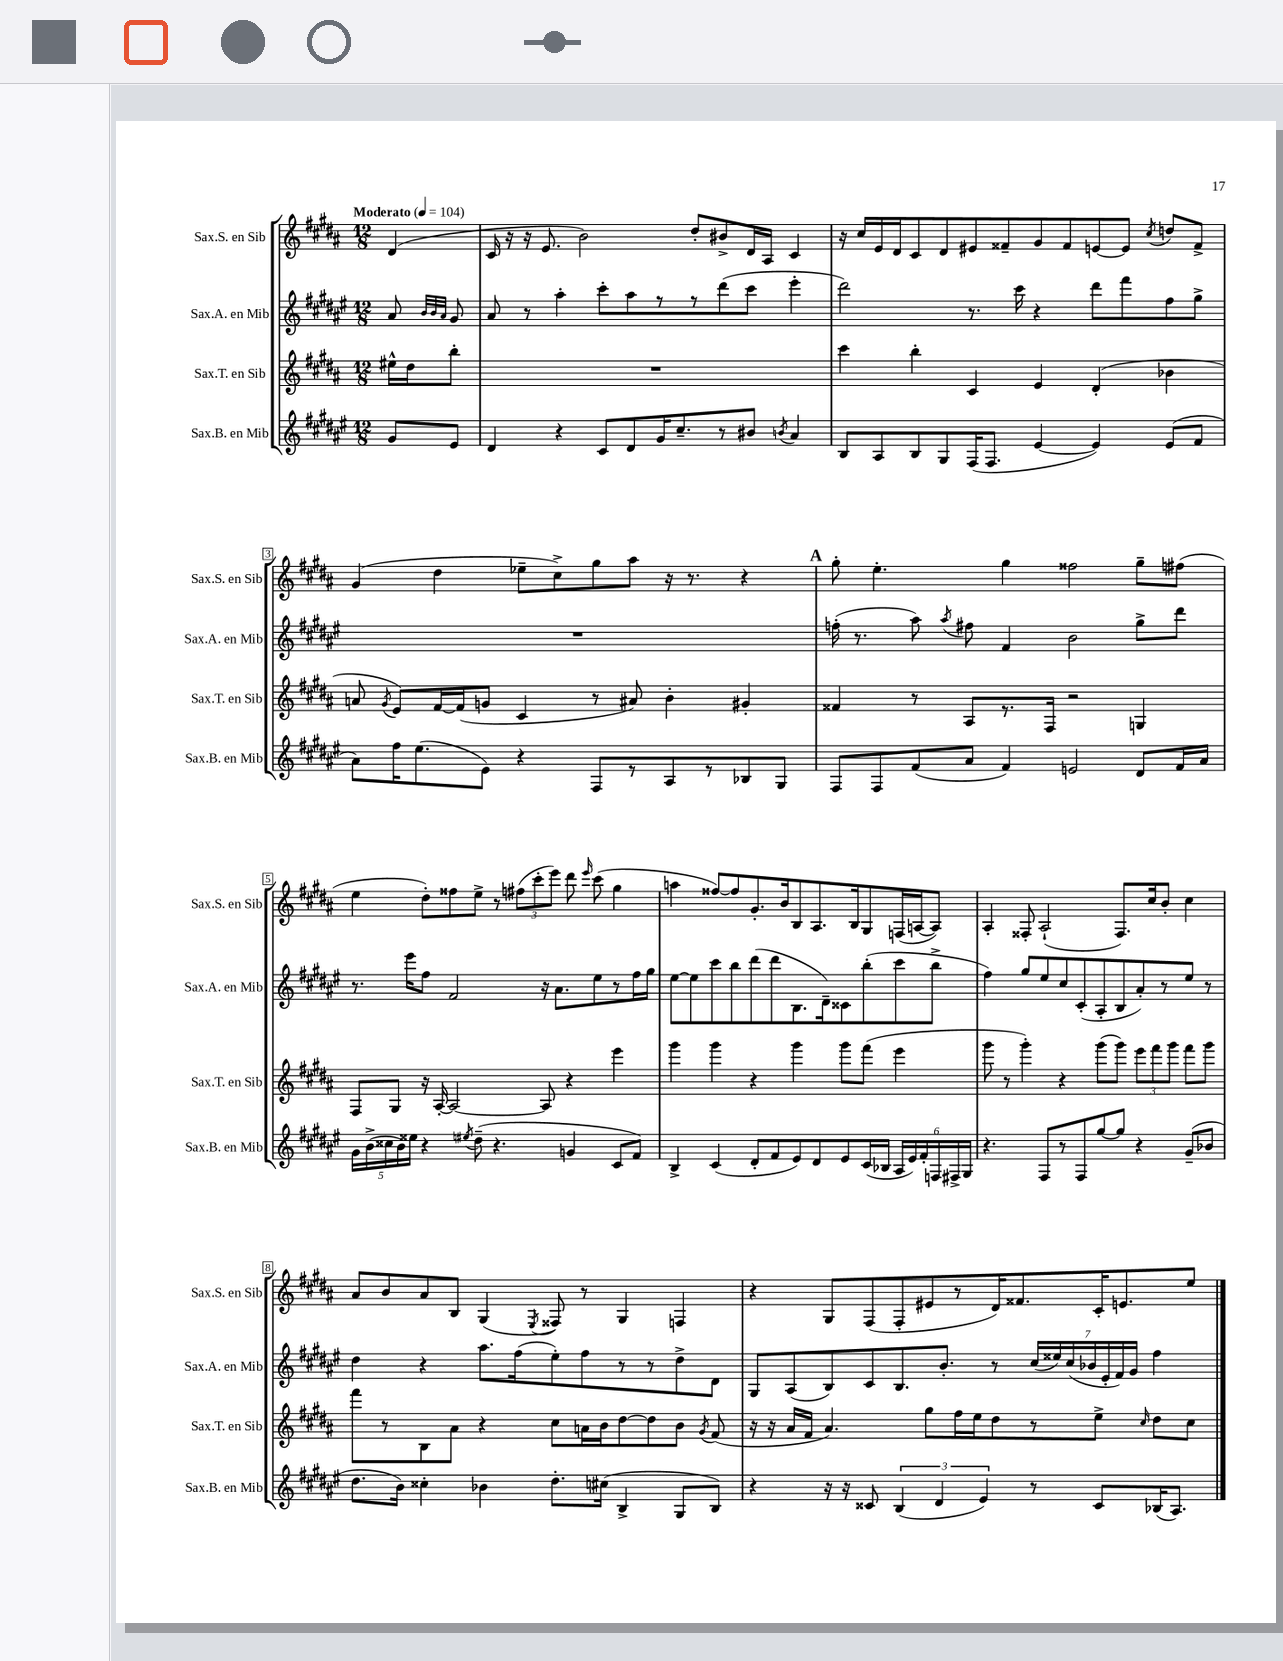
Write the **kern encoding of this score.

**kern	**kern	**kern	**kern
*staff4	*staff3	*staff2	*staff1
*clefG2	*clefG2	*clefG2	*clefG2
*k[f#c#g#d#a#e#]	*k[f#c#g#d#a#]	*k[f#c#g#d#a#e#]	*k[f#c#g#d#a#]
*M12/8	*M12/8	*M12/8	*M12/8
*MM104	*MM104	*MM104	*MM104
8g#	16ee#^^	8a#	(4d#
.	16dd#	.	.
.	.	32qqb	.
.	.	32qqb	.
.	.	32qqa#	.
8e#	8bb'	8g#	.
=	=	=	=
4d#	1.r	8a#	16c#
.	.	.	16r
.	.	8r	16r
.	.	.	8.e
4r	.	4aa#'	.
.	.	.	2b)
8c#	.	8ccc#'	.
8d#	.	8aa#	.
16g#	.	8r	.
8.cc#~	.	.	.
.	.	8r	8dd#'
8r	.	(8ddd#	8b#^
8b#	.	8ccc#	16d#
.	.	.	16A#
8qb	.	.	.
4a#	.	4eee#'	4c#
=	=	=	=
8B	4ccc#	2ddd#)	16r
.	.	.	16cc#
8A#	.	.	16e
.	.	.	16d#
8B	4bb'	.	8c#
8G#	.	.	8d#
(16F#	4c#	8.r	8e#
8.F#	.	.	.
.	.	.	8f##~
.	.	16ccc#	.
[4e#	4e	4r	8g#
.	.	.	8f##
4e#])	(4d#'	8ddd#	[8e
.	.	8fff#	8e]
.	.	.	8qcc#
(8e#	4b-	8ff#	8dd
8f#	.	8gg#^	8f##^
=	=	=	=
8a#)	8a	1.r	(4g#
.	8qg#	.	.
16ff#	8e)	.	.
(8.ee#	.	.	.
.	[16f#	.	4dd#
.	(16f#]	.	.
8e#)	8g	.	.
4r	4c#	.	8ee-~
.	.	.	8cc#^)
8F#	8r	.	8gg#
8r	8a#)	.	8aa#
8A#	4b'	.	16r
.	.	.	8.r
8r	.	.	.
8B-	4g#'	.	4r
8G#	.	.	.
=	=	=	=
8F#	4f##	(16ff'	8gg#'
.	.	8.r	.
8F#	.	.	4.ee'
(8f#	8r	8aa#)	.
.	.	8qaa#	.
8a#	8A#	8ff#	.
4f#)	8.r	4f#	4gg#
.	16F#	.	.
2e	2r	2b	2ff##
8d#	4G	8gg#^	8gg#~
16f#	.	8ddd#	(8ff#
16a#	.	.	.
=	=	=	=
20g#	8F#	8.r	4ee
(20b^	.	.	.
20cc##	.	.	.
.	8G#	.	.
20b)	.	.	.
.	.	16eee#	.
20ee##	.	.	.
4r	16r	8ff#	8dd#')
.	[16A#'	.	.
.	2A#_	2f#	8ff##
8qee#	.	.	.
(8dd#~	.	.	8ee^
4.r	.	.	8r
.	.	.	(12ff#
.	.	.	12ccc#'
.	8A#]	16r	.
.	.	.	12eee)
.	.	8.a#	.
4g	4r	.	8ddd#
.	.	.	16qqeee
.	.	8ee#	(8ccc#
8c#	4eee	8r	4gg#
8f#)	.	16ff#	.
.	.	16gg#	.
=	=	=	=
4B^	4ggg#	[8ee#	4aa
.	.	8ee#]	.
(4c#	4ggg#	8ccc#	[8ff##)
.	.	8bb	8ff##]
8d#'	4r	(8ddd#	8.g#'
8f#	.	8ddd#	.
.	.	.	16b
8e#)	4ggg#	8.B	8B
8d#	.	.	8.A#
.	.	16d#~)	.
8e#	8ggg#	8c##	.
.	.	.	16B
(16c#	(8fff#	(8bb'	8G#
16B-	.	.	.
24A#	4eee	8ccc#	(16F
24e#)	.	.	.
.	.	.	[16A
24f#'	.	.	.
24F	.	8bb^	8A])
24F#^	.	.	.
24G#	.	.	.
=	=	=	=
4.r	8ggg#	4ff#)	4A#'
.	8r	.	.
.	4ggg#')	8gg#	8F##'
8F#	.	8ee#	(2A#`
8r	4r	8cc#	.
8F#	.	(8c#'	.
[8gg#	(8ggg#	8A#'	.
8gg#]	8ggg#)	8B	8.F##)
4r	12eee	8a#')	.
.	.	.	16cc#
.	12fff#	.	.
.	.	8r	8b'
.	12ggg#	.	.
(8g#~	8fff#	8ee#	4cc#
8b-	8ggg#	8r	.
=	=	=	=
8.dd#	8fff#	4dd#	8a#
.	8r	.	8b
16b)	.	.	.
4cc##'	8B	4r	8a#
.	8a#	.	8B
4b-	4r	8.aa#	(4G#
.	.	(16ff#	.
.	.	.	8qE
8.dd#'	8cc#	8ee#')	8F##)
.	16a	8ff#	8r
(16cc#	16b	.	.
4B^	[8dd#	8r	4G#
.	8dd#]	8r	.
8G#	8b	8dd#^	4F
.	8qg#	.	.
8B)	(8f#	8d#	.
=	=	=	=
4r	16r	8G#	4r
.	16r	.	.
.	16a#	(8A#	.
.	16f#	.	.
16r	4.a#)	8B)	8G#
16r	.	.	.
8c##	.	8c#	(8F#
(6B	.	8.B	8F#'
.	8gg#	.	8e#
6d#	.	.	.
.	.	8.b'	.
.	16ff#	.	8r
.	16ee	.	.
6e#)	.	.	.
.	8dd#	8r	16d#)
.	.	.	8.f##
8r	8r	(28cc#	.
.	.	28ee##)	.
.	.	(28cc#	.
.	.	28b-	.
8c##	8ee^	.	16c#'
.	.	28e#'	.
.	.	28f#)	.
.	.	.	8.e
.	.	28g#	.
.	16qqcc#	.	.
(16B-	8dd#	4ff#	.
8.A#)	.	.	.
.	8cc#	.	8ee
==	==	==	==
*-	*-	*-	*-
